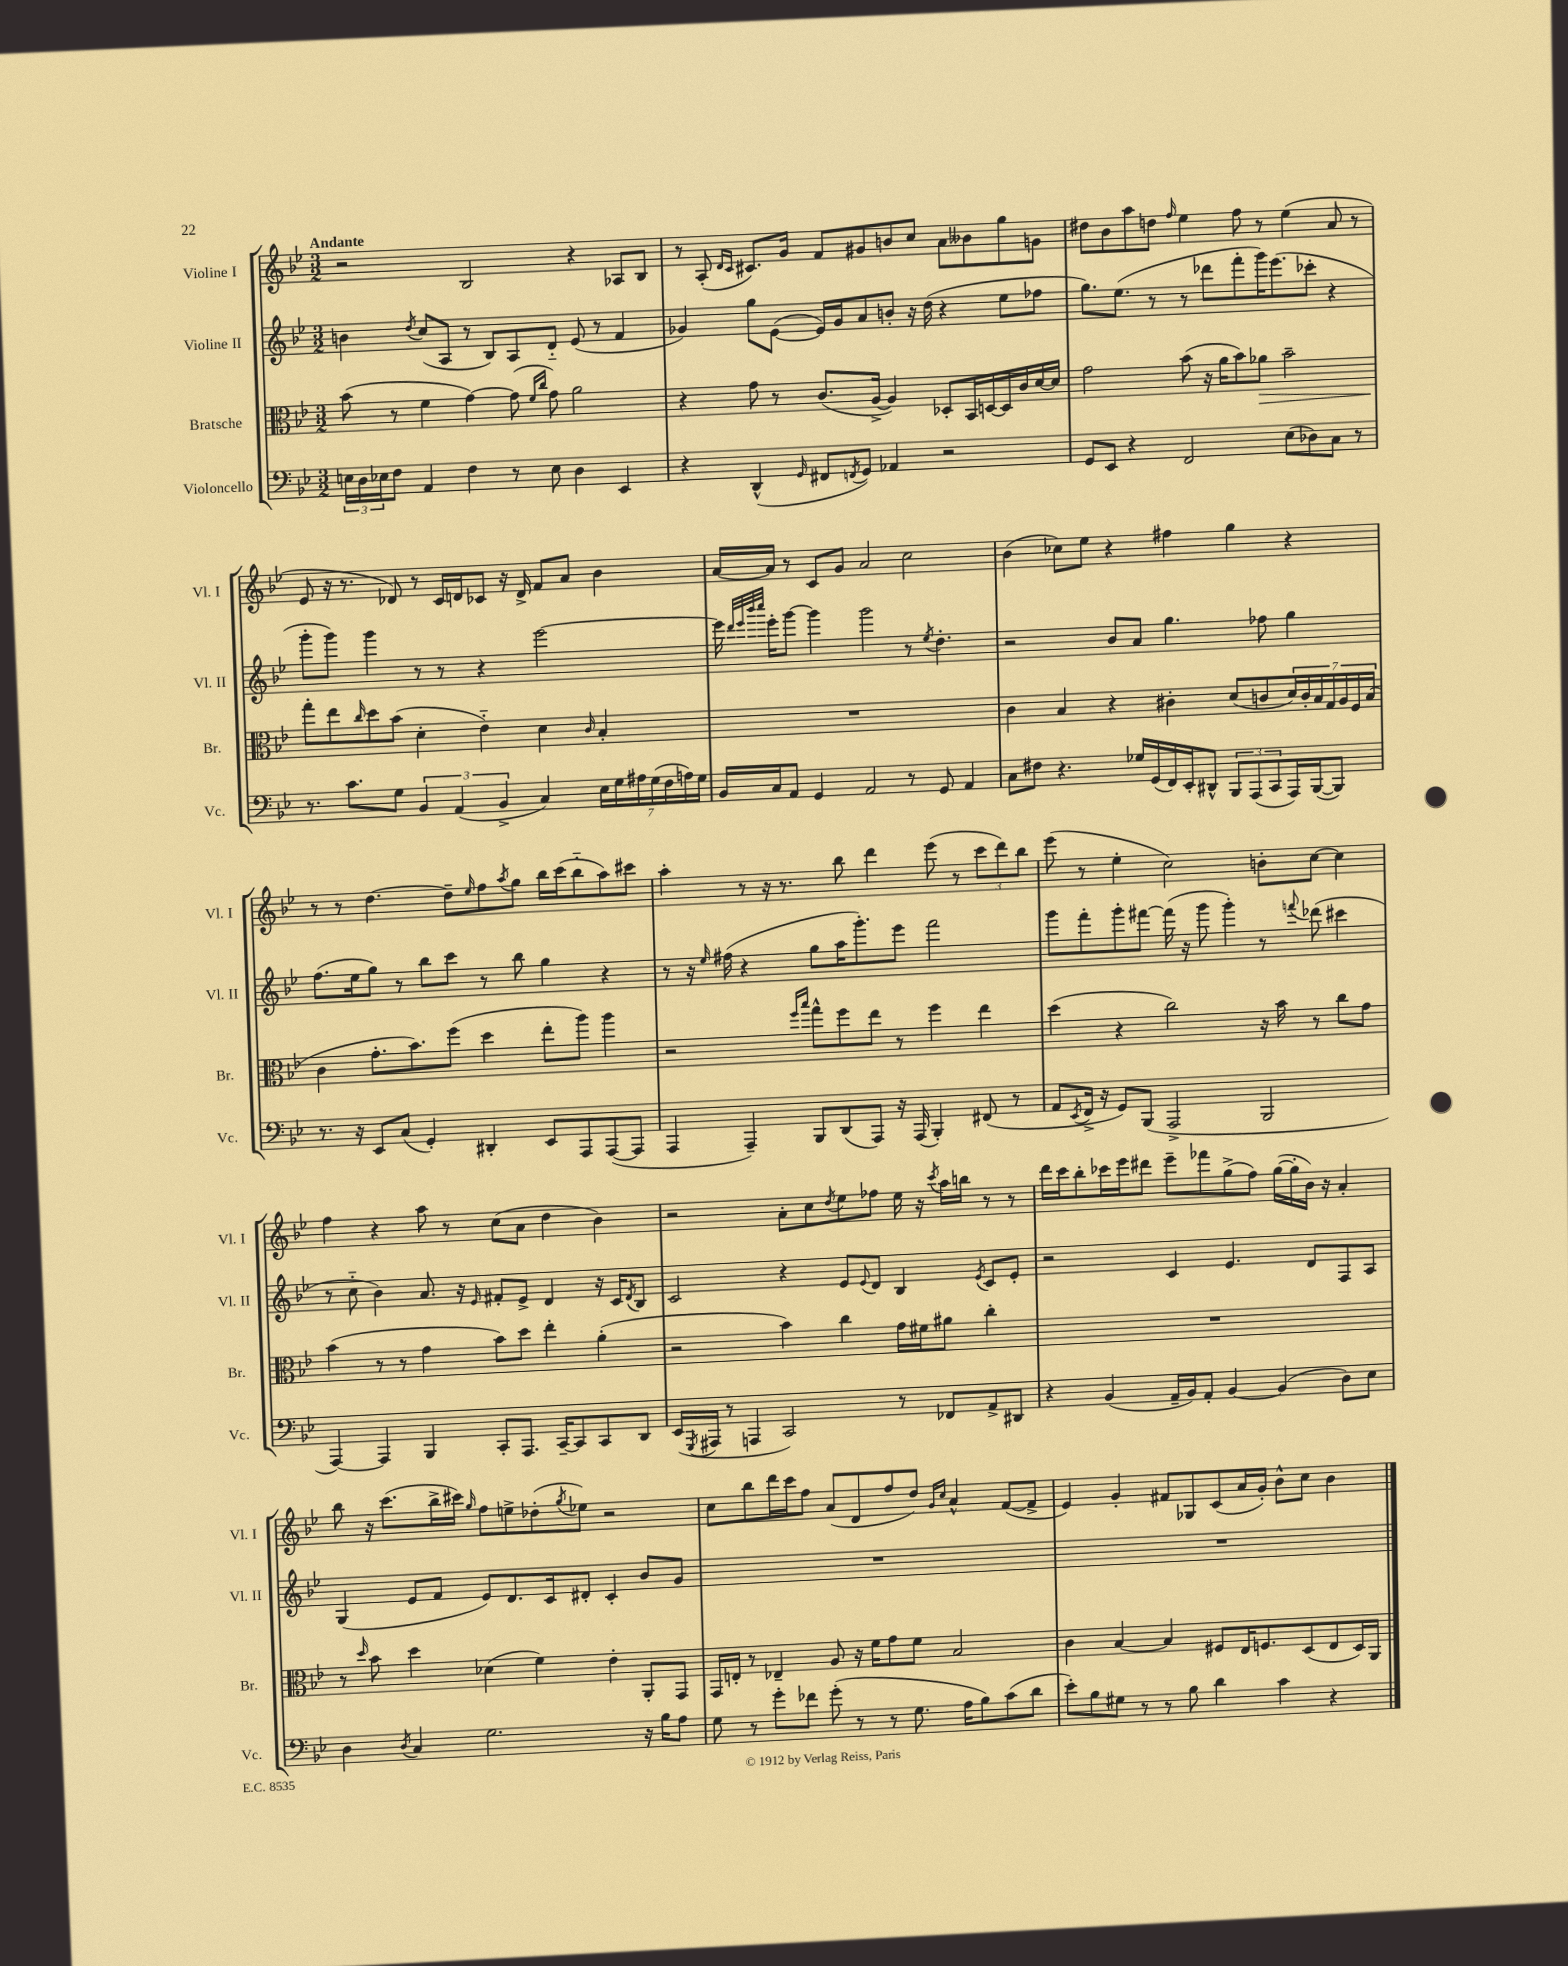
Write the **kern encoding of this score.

**kern	**kern	**kern	**kern
*staff4	*staff3	*staff2	*staff1
*clefF4	*clefC3	*clefG2	*clefG2
*k[b-e-]	*k[b-e-]	*k[b-e-]	*k[b-e-]
*M3/2	*M3/2	*M3/2	*M3/2
24E\LL	(8b-\	4b\	2r
24D\	.	.	.
24E-\J	.	.	.
8F\J	8r	.	.
.	.	8qdd/	.
4AA/	4f\	(8cc/L	.
.	.	8A/J	.
4F\	[4g\)	8r	2B-/
.	.	8B-/L)	.
8r	(8g\]	8A/	.
.	16qqf/LL	.	.
.	16qqcc/JJ	.	.
8E-\	8g\)	8d'~/J	.
4D\	2a\	(8e-/	4r
.	.	8r	.
4EE-/	.	4f/	8A-/L
.	.	.	8B-/J
=	=	=	=
4r	4r	4g-/)	8r
.	.	.	(8A'/
.	.	.	16qqd/LL
.	.	.	16qqc/JJ
(4DD^^/	8g\	8gg\L	8.c#/L)
.	8r	([8e-\J	.
.	.	.	16g/Jk
16qqGG/	.	.	.
8FF#/L	(8.c/L	16e-/]LL)	8f/L
.	.	16g-/J	.
8qFF/	.	.	.
8GG/J)	.	8a/	8g#/
.	[16A^/Jk	.	.
4AA-/	4A/])	8b'/J	8b/
.	.	16r	8cc/J
.	.	(16dd\	.
2r	8D-'/L	4r	8a\L
.	16BB-/L	.	8b--\
.	[16D/	.	.
.	16D/]	8ee-\L	8gg\
.	16c/	.	.
.	[16d/	8ff-\J	8g\J
.	16d/]JJ	.	.
=	=	=	=
8GG/L	2g\	8.gg\L)	8dd#\L
8EE-/J	.	.	8b-\
.	.	(8.ee-\J	.
4r	.	.	8aa\
.	.	8r	8dd\J
.	.	.	16qqff/
2FF/	(8b-\	8r	4ee-\
.	16r	8ddd-\L	.
.	16a\LK	.	.
.	8b-\)	8fff'\	8ff\
.	8a-\J	16ggg\K)	8r
.	.	(8.eee-\	.
(8E-\L	2b-~\	.	(4ee-\
8D-\)	.	8ccc-'\J	.
8C\J	.	4r	8a/
8r	.	.	8r
=	=	=	=
8.r	8gg'\L	8ggg'\L	8e-/
.	8ee-\	8ggg\J)	16r
8.c\L	.	.	8.r
.	16qqcc/	.	.
.	8dd\	4ggg\	.
8G\J	(8b-\J	.	8d-/)
6BB-/	4d'\	8r	8r
.	.	8r	16c/LL
(6AA/	.	.	.
.	.	.	16d/J
.	4e-'~\)	4r	8c-/J
6BB-^/	.	.	.
.	.	.	16r
.	.	.	16d^/
4C/)	4d\	[2eee-\	8f/L
.	.	.	8a/J
.	16qqc/	.	.
28E-\LL	4B-'/	.	4b-\
28G\	.	.	.
28A#\	.	.	.
(28G\	.	.	.
28F\	.	.	.
28A\)	.	.	.
28G\JJ	.	.	.
=	=	=	=
16BB-/LL	1.r	16eee-\]	[16a/LL
.	.	32qqddd/LLL	.
.	.	32qqeee-/	.
.	.	32qqbbb-/	.
.	.	32qqcccc/JJJ	.
16C/J	.	16eee-'\LK	16a/]JJ
8AA/J	.	[8ggg\J	8r
4GG/	.	4ggg\]	8c/L
.	.	.	8g/J
2AA/	.	2ggg\	2a/
8r	.	8r	2cc\
.	.	8qee-/	.
8GG/	.	4.dd'\	.
4AA/	.	.	.
=	=	=	=
8C\L	4c\	2r	(4b-\
8F#\J	.	.	.
4.r	4B-/	.	8cc-\L)
.	.	.	8ee-\J
.	4r	8b-/L	4r
16G-/LL	.	8a/J	.
(16GG/	.	.	.
16FF/)	4c#'\	4.gg\	4ff#\
16EE-'/J	.	.	.
8DD#^^/J	.	.	.
12BBB-/L	(8d/L	.	4gg\
(12AAA/	.	.	.
.	8c/	8ff-\	.
12CC/	.	.	.
16AAA/L)	28d/L)	4gg\	4r
.	28c'/	.	.
([16BBB-/J	.	.	.
.	28B-/	.	.
.	28G/	.	.
8BBB-/]J)	.	.	.
.	28A/	.	.
.	28F/	.	.
.	(28B-/JJ	.	.
=	=	=	=
8.r	4c\	(8.ff\L	8r
.	.	.	8r
16r	.	16ee-\k	.
8EE-/L	8.g'\L	8gg\J)	[4.dd\
(8C/J	.	8r	.
.	8.b-\)	.	.
4GG'/)	.	8bb-\L	.
.	(8ff\J	8ccc\J	8dd~\]L
.	.	.	16qqee-/
4DD#'/	4dd\	8r	8ff\
.	.	.	8qaa/
.	.	8bb-\	8gg\J
8EE-/L	8ee-'\L	4gg\	16bb-\LL
.	.	.	(16ccc\J
8AAA/	8aa\J)	.	8bb-'~\
([8AAA/	4aa\	4r	8aa\)
8AAA/]J	.	.	8ccc#\J
=	=	=	=
4AAA/	2r	8r	4aa'\
.	.	16r	.
.	.	16qqee-/	.
.	.	(16ff#\	.
4AAA~/)	.	4r	8r
.	.	.	16r
.	.	.	8.r
.	16qqff/LL	.	.
.	16qqbb-/JJ	.	.
8BBB-/L	8gg^^\L	8gg\L	.
(8DD/	8ff\	16aa\K	8bb-\
.	.	8.ggg'\)	.
8AAA/J)	8ee-\J	.	4ddd\
16r	8r	8eee-\J	.
(16AAA/	.	.	.
4BBB-'/)	4ff\	2fff\	(8eee-\
.	.	.	8r
(8FF#/	4ee-\	.	12ccc\L
.	.	.	12ddd\)
8r	.	.	.
.	.	.	12bb-\J
=	=	=	=
8AA/L	(4dd\	8ggg\L	(8eee-\
8qEE-/	.	.	.
16FF^/Jk	.	8fff'\	8r
16r	.	.	.
8GG/L)	4r	8ggg'\	4ee-'\
(8BBB-/J	.	[8fff#\J	.
2AAA^/	2cc\)	(16fff#\]	2cc\)
.	.	16r	.
.	.	8ggg\	.
.	.	4ggg'\)	.
2BBB-/	16r	8r	8b'\L
.	16b-\	.	.
.	.	8qqfff/	.
.	8r	(8ddd-\	[8cc\J
.	8cc\L	4ccc#\	4cc\]
.	8g\J	.	.
=	=	=	=
[4AAA/)	(4b-\	8r	4ff\
.	.	8cc'~\	.
4AAA/]	8r	4b-\)	4r
.	8r	.	.
4BBB-/	4g\	8.a/	8aa\
.	.	.	8r
.	.	16r	.
.	.	16qqe-/	.
8CC'/L	8b-\L)	8f#'/L	(8cc\L
8.AAA/J	8dd\J	8e-^/J	8a\J
.	4ee-'\	4d/	4dd\
[16CC~/LK	.	.	.
8CC/]	.	.	.
8CC/	(4a'\	16r	4b-\)
.	.	16c/LK	.
.	.	8qd/	.
8DD/J	.	8B-/J	.
=	=	=	=
(16EE-/LL	2r	2c/	2r
8qGGG/	.	.	.
16AAA#/JJ	.	.	.
8r	.	.	.
4AAA/	.	.	.
2CC/)	4b-\)	4r	8a'\L
.	.	.	8cc\
.	.	.	8qdd/
.	4cc\	8e-/L	8ee-\
.	.	8qqe-/	.
.	.	8d/J	8ff-\J
8r	16g\LL	4B-/	16ee-\
.	16f#\J	.	16r
.	.	.	8qccc/
8FF-/L	8a#\J	.	16aa\LL
.	.	.	16bb\JJ
.	.	8qe-/	.
8AA^/	4cc'\	8c/L	8r
8DD#/J	.	8e-'/J	8r
=	=	=	=
4r	1.r	2r	16ddd\LL
.	.	.	16ccc\J
.	.	.	8bb-'\
(4BB-/	.	.	16ccc-\L
.	.	.	16eee-\J
.	.	.	8ddd#\J
16AA~/LL	.	4c/	8eee-~\L
16BB-/J)	.	.	.
8AA'/J	.	.	8fff-\
[4BB-/	.	4.e-/	(8gg^\
.	.	.	8ff\J)
(4BB-/]	.	.	([16gg\LL
.	.	.	16gg'\]
.	.	8d/L	16b-\JJ)
.	.	.	16r
8D\L)	.	8F/	4a'/
8E-\J	.	8A/J	.
=	=	=	=
4D\	8r	(4G/	8bb-\
.	16qqdd/	.	.
.	8b-\	.	16r
.	.	.	(8.ccc\L
8qD/	.	.	.
4C/	4dd\	8e-/L	.
.	.	8f/J	16bb-^\L
.	.	.	16ccc#\JJ)
.	.	.	16qqgg/
2.G\	(4d-\	8e-/L)	8ff\L
.	.	8.d/	8ee^\
.	4f\)	.	(8dd-'\
.	.	16c/k	.
.	.	.	8qgg/
.	.	8d#'/J	8ee-\J)
.	4e-'\	4c'/	2r
16r	8AA'/L	8b-/L	.
16B-\LK	.	.	.
8A\J	8GG/J	8g/J	.
=	=	=	=
8G\	16GG/LL	1.r	8cc\L
.	16E'/JJ	.	.
8r	8r	.	8bb-\
8g'\L	4E-~/	.	16ddd\L
.	.	.	16ccc\J
8f-\J	.	.	8ff\J
(8g'\	8A/	.	(8a/L
8r	16r	.	8d/
.	16f\LK	.	.
8r	8g\	.	8ff/
8.G\	8f\J	.	8dd/J)
.	.	.	16qqg/LL
.	.	.	16qqcc/JJ
.	2B-/	.	4a^^/
16A\LK	.	.	.
8B-\)	.	.	.
(8c\	.	.	([8f/L
8d\J	.	.	8f^/]J
=	=	=	=
8e-'\L)	4c\	1.r	4e-/)
8B-\	.	.	.
8G#\J	[4B-/	.	4g'/
8r	.	.	.
8r	4B-/]	.	8f#/L
8B-\	.	.	8G-/
4d\	8F#/L	.	(8c/
.	16E-/K	.	16a/L
.	8.F/	.	16g'/JJ)
4c\	.	.	8b-^^\L
.	(8D/	.	8cc\J
4r	8E-/	.	4b-\
.	16D/L)	.	.
.	16AA/JJ	.	.
==	==	==	==
*-	*-	*-	*-
